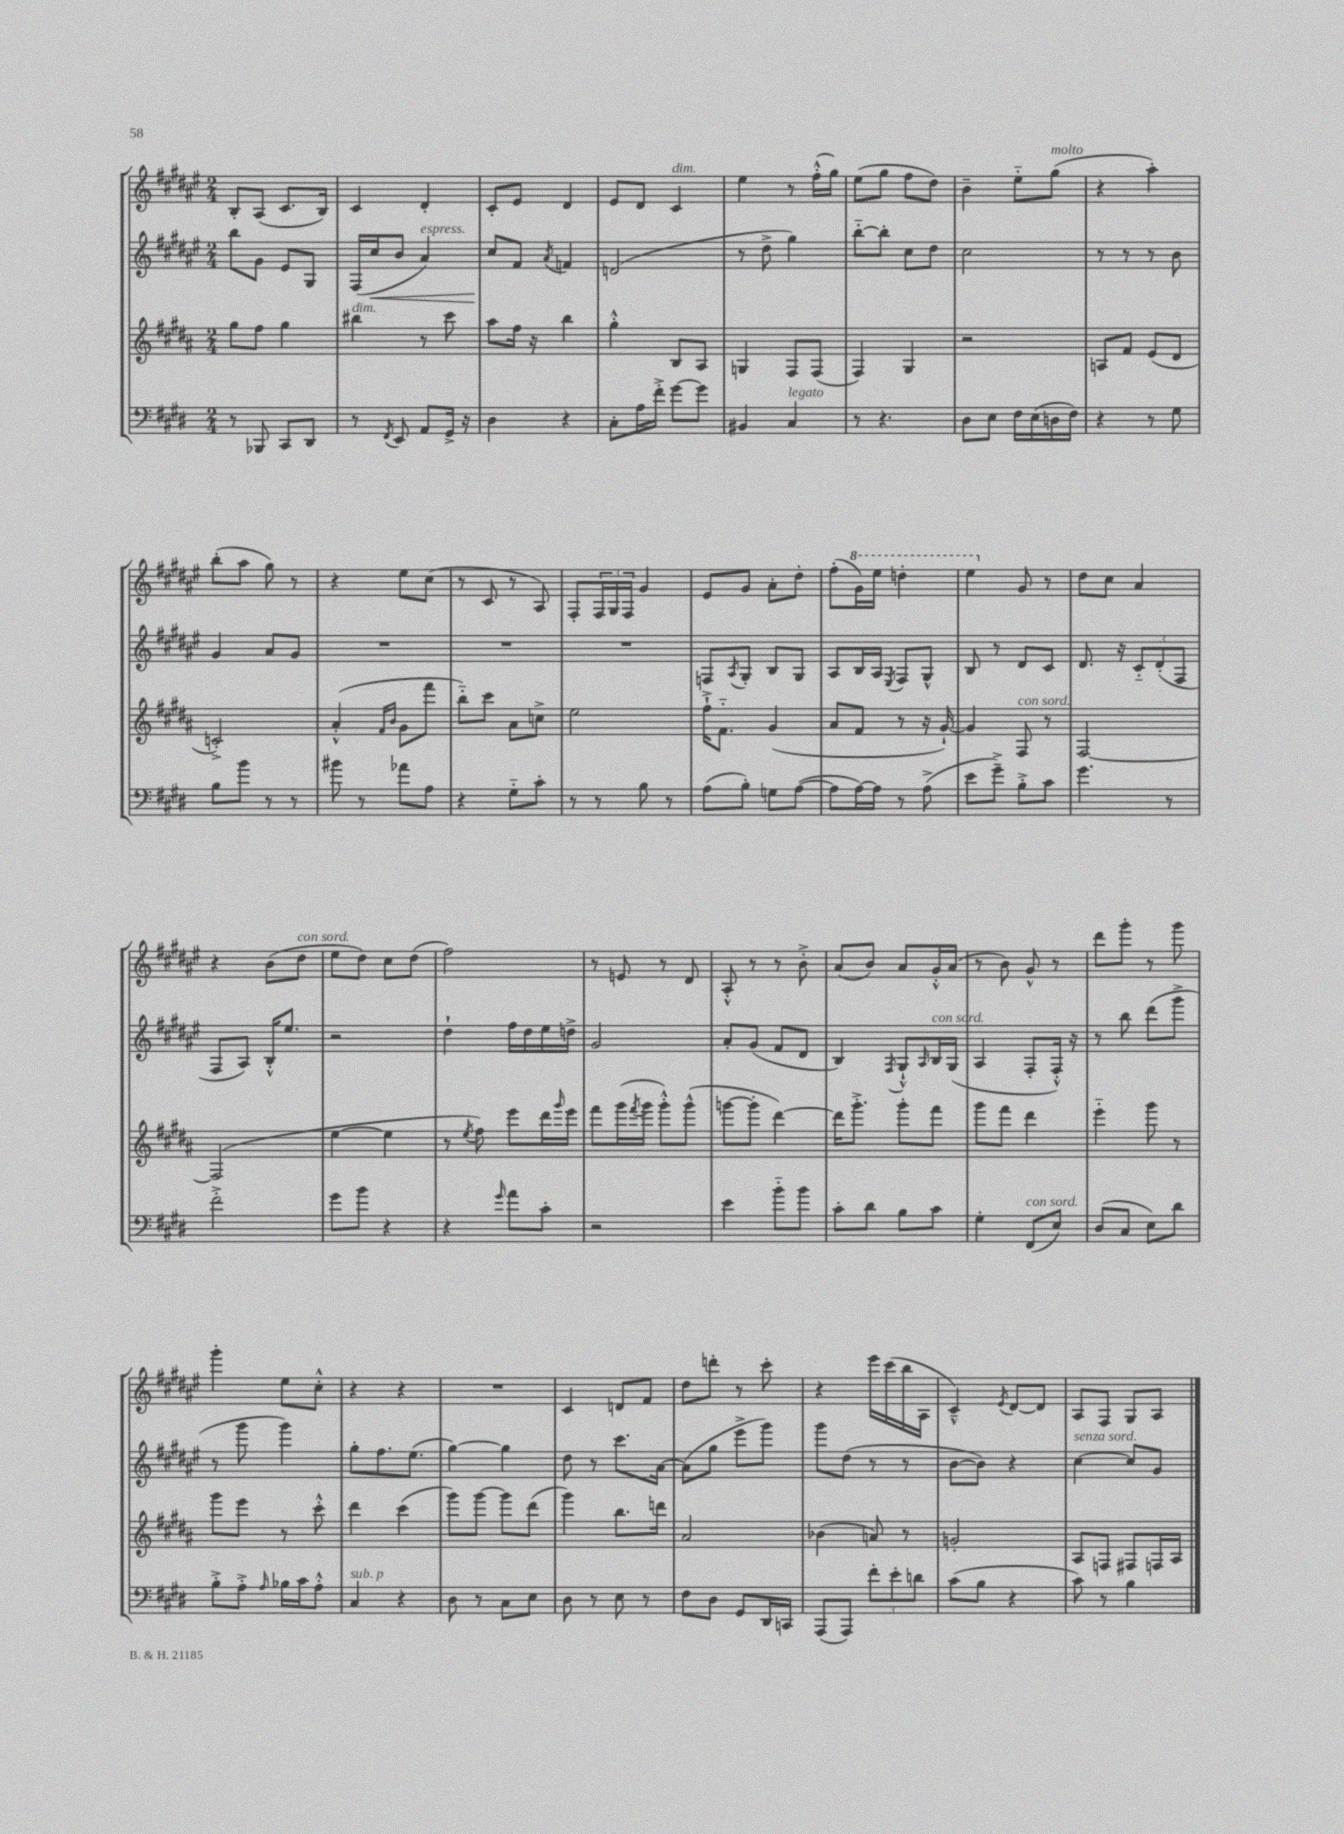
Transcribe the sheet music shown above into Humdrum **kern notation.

**kern	**kern	**kern	**kern
*staff4	*staff3	*staff2	*staff1
*clefF4	*clefG2	*clefG2	*clefG2
*k[f#c#g#d#]	*k[f#c#g#d#a#]	*k[f#c#g#d#a#e#]	*k[f#c#g#d#a#e#]
*M2/4	*M2/4	*M2/4	*M2/4
8r	8gg#\L	8bb\L	8B'/L
8BBB-/	8ff#\J	8g#\J	(8A#/J
8CC#/L	4gg#\	8e#/L	8.c#/L
8DD#/J	.	8G#/J	.
.	.	.	16B/Jk)
=	=	=	=
8r	4bb#\	(16F#/LL	4c#/
.	.	16cc#/J	.
8qFF#/	.	.	.
8EE/	.	8b/J	.
8AA/L	8r	4a#/)	4d#'/
16GG#^/Jk	8ccc#\	.	.
16r	.	.	.
=	=	=	=
4D#\	8aa#\L	8cc#/L	8c#'/L
.	16ff#\Jk	8f#/J	8e#/J
.	16r	.	.
.	.	8qa#/	.
4r	4bb\	4f/	4d#/
=	=	=	=
8C#'\L	4gg#'^^\	(2d/	8e#/L
16A\L	.	.	8d#/J
16f#'^\JJ	.	.	.
[8g#\L	8B/L	.	4c#/
8g#\]J	8A#/J	.	.
=	=	=	=
4BB#/	4G/	8r	4ee#\
.	.	8dd#^\	.
4C#/	8F#/L	4gg#\)	8r
.	(8F#/J	.	(16ff#'^^\LL
.	.	.	16gg#\JJ)
=	=	=	=
8r	4F#/)	[8bb'~\L	(8ee#\L
4.r	.	8bb'\]J	8gg#\J
.	4G#/	8cc#\L	8ff#\L
.	.	8dd#\J	8dd#\J)
=	=	=	=
8D#\L	2r	2cc#\	4b~\
8E\J	.	.	.
16F#\LL	.	.	8ee#'~\L
(16E\	.	.	.
16D\	.	.	(8gg#\J
16F#\JJ)	.	.	.
=	=	=	=
4r	8A/L	8r	4r
.	8f#/J	8r	.
8r	(8e/L	8r	4aa#'\)
8G#\	8d#/J	8b\	.
=	=	=	=
8B\L	2c'^/)	4g#/	(8bb'\L
8b\J	.	.	8aa#\J
8r	.	8a#/L	8gg#\)
8r	.	8g#/J	8r
=	=	=	=
8b#\	(4a#'^^/	2r	4r
8r	.	.	.
.	16qqf#/LL	.	.
.	16qqb/JJ	.	.
8a-\L	8g#\L	.	8ee#\L
8A\J	8fff#\J	.	(8cc#\J
=	=	=	=
4r	8bb'~\L)	2r	8r
.	8ccc#\J	.	8c#/
8G#'~\L	8a#\L	.	8r
8c#'\J	8cc^\J	.	8A#/)
=	=	=	=
8r	2ee\	2r	8F#'/L
8r	.	.	24F#/L
.	.	.	24G#/
.	.	.	24F#/JJ
8B\	.	.	4g#/
8r	.	.	.
=	=	=	=
(8A\L	16ff#`^\LK	8F/L	8e#/L
.	8.f#'~\J	.	.
.	.	8qA#/	.
8B'\J)	.	8G#'/J	8g#/J
8G\L	(4g#/	8B/L	8a#'\L
([8A\J	.	8G#/J	8dd#'\J
=	=	=	=
8A\]L	8a#/L	8A#/L	(8ff#'\L
[16A\L)	8f#/J	16B/L	16gg#\L)
16A\]JJ	.	16A#/JJ	16eee#\JJ
.	.	8qE#/	.
8r	8r	8F#/L	4ddd'\
(8A^\	16r	8G#^^/J	.
.	[16g#`/)	.	.
=	=	=	=
8e\L	4g#/]	8B/	4eee#\
8g#~^\J)	.	8r	.
8B'^\L	8F#/	8d#/L	8g#/
8c#\J	8r	8c#/J	8r
=	=	=	=
4.g#\	[2F#/	8.d#/	8dd#\L
.	.	.	8cc#\J
.	.	16r	.
.	.	12c#'~/L	4a#/
.	.	(12d#'/	.
8r	.	.	.
.	.	12F#/J	.
=	=	=	=
2f#'^\	(2F#/]	8F#/L	4r
.	.	8A#/J)	.
.	.	16B'^^/LK	(8b\L
.	.	8.ee#/J	.
.	.	.	8dd#\J
=	=	=	=
8g#\L	[4ee\	2r	8ee#\L
8b\J	.	.	8dd#\J)
4r	4ee\]	.	8cc#\L
.	.	.	(8dd#\J
=	=	=	=
4r	8r	4dd#`\	2ff#\)
.	8qee/	.	.
.	8ff#\)	.	.
16qqg#/	.	.	.
8a\L	8eee\L	16ff#\LL	.
.	.	16dd#\	.
8c#'\J	16ddd#\L	16ee#\	.
.	16qqggg#/	.	.
.	16eee\JJ	16dd^\JJ	.
=	=	=	=
2r	8fff#\L	2g#/	8r
.	(16ggg#\L	.	8e/
.	8qfff#/	.	.
.	16ggg#\JJ	.	.
.	8ggg#'^^\L)	.	8r
.	(8ggg#^^\J	.	8d#/
=	=	=	=
4e\	[8ggg\L	8a#'/L	8A#'^^/
.	8ggg'\]J	(8g#/J	8r
8b'~\L	[4ddd#\)	8f#/L	8r
8b\J	.	8d#/J	8b'^\
=	=	=	=
8c#'\L	16ddd#\]LK	4B/)	(8a#/L
.	8.ggg#'^\J	.	.
8d#\J	.	.	8b/J)
.	.	8qF#/	.
8B\L	8ggg#'\L	8G#`^^/L	8a#/L
.	.	16qqA#/	.
8c#\J	8fff#\J	16B/L	16g#'^^/L
.	.	(16G#/JJ	(16a#/JJ
=	=	=	=
4G#'\	8ggg#\L	4A#/	8r
.	8fff#\J	.	8b\)
(8FF#/L	4ddd#\	8F#'/L	8g#^^/
8E/J)	.	16F#'^^/Jk)	8r
.	.	16r	.
=	=	=	=
(8D#/L	4eee'~\	8r	8ddd#\L
8C#/J	.	8bb\	8ggg#'\J
8E\L)	8ggg#\	(8ddd#\L	8r
8d#\J	8r	8ggg#^\J	8ggg#\
=	=	=	=
8B'^\L	8ggg#\L	8r	4ggg#'\
8A'^\J	8eee\J	8ggg#\	.
16qqA/	.	.	.
16B-\LL	8r	4ggg#\)	8ee#\L
16c#\J	.	.	.
8A'^^\J	8ccc#'^^\	.	8cc#'^^\J
=	=	=	=
4C#/	4ddd#\	8gg#'\L	4r
.	.	8.ff#\	.
4r	(4ccc#\	.	4r
.	.	(8.ee#\J	.
=	=	=	=
8D#\	8ggg#\L)	[4gg#\)	2r
8r	[8ggg#\J	.	.
8C#\L	8ggg#\]L	4gg#\]	.
8E\J	(8ddd#\J	.	.
=	=	=	=
8D#\	4ggg#\)	8dd#\	4c#/
8r	.	8r	.
8E\	8.bb\L	8.ccc#\L	8d/L
8r	.	.	8f#/J
.	16ddd\Jk	[16a#\Jk	.
=	=	=	=
8F#\L	2a#/	(8a#\]L	8dd#\L
8D#\J	.	8gg#\J	8ddd'\J
8GG#/L	.	8eee#^\L	8r
16DD#/L	.	8ggg#\J)	8ccc#'\
16CC/JJ	.	.	.
=	=	=	=
(8AAA/L	(4b-\	8ggg#\L	4r
8AAA/J)	.	(8dd#\J	.
12f#'\L	8a/)	8r	16eee#\LL
.	.	.	(16ccc#\
12e'\	.	.	.
.	8r	8r	16bb\
12d\J	.	.	.
.	.	.	16A#\JJ
=	=	=	=
(8c#\L	2g'/	[8b\L	4c#~^^/)
8B\J	.	8b\]J)	.
.	.	.	8qe#/
4r	.	4r	[8d#/L
.	.	.	8d#/]J
=	=	=	=
8c#\)	8A#/L	[4cc#\	8A#/L
8r	8F/J	.	8F#/J
4B\	8F#/L	8cc#/]L	8G#/L
.	16F/L	8g#/J	8A#/J
.	16A#/JJ	.	.
==	==	==	==
*-	*-	*-	*-
